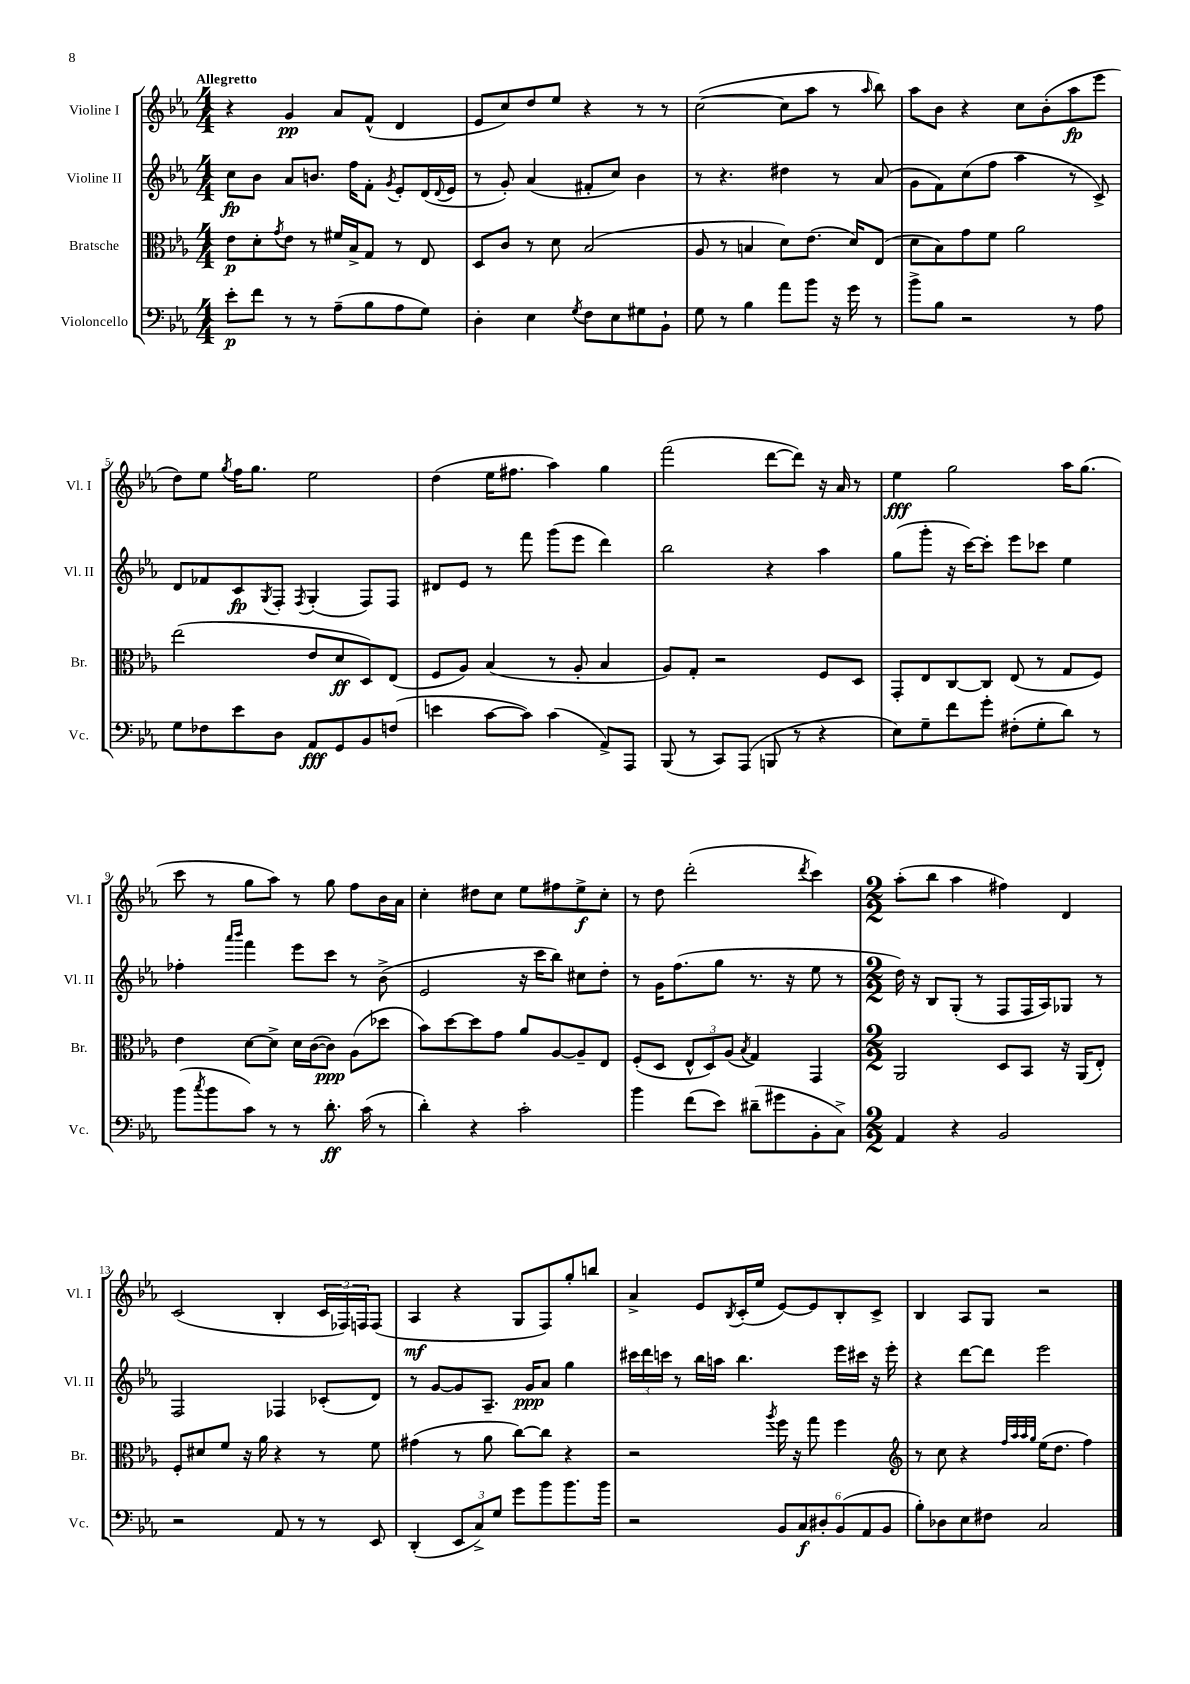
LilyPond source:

<<
\new StaffGroup <<
\new Staff = "s0" \with { instrumentName = "Violine I" shortInstrumentName = "Vl. I" } {
    \clef treble \key ees \major \numericTimeSignature \time 4/4 \tempo "Allegretto"
    r4 g'4\pp aes'8 f'8-^( d'4 |
    ees'8 c''8) d''8 ees''8 r4 r8 r8 |
    c''2~( c''8 aes''8 r8 \grace { aes''16 } bes''8) |
    aes''8 bes'8 r4 c''8 bes'8-.( aes''8\fp ees'''8 |
    d''8) ees''8 \acciaccatura { g''8 } f''16 g''8. ees''2 |
    d''4( ees''16 fis''8. aes''4) g''4 |
    f'''2( d'''8~ d'''8) r16 aes'16 r8 |
    ees''4\fff g''2 aes''16 g''8.( |
    c'''8 r8 g''8 aes''8) r8 g''8 f''8 bes'16 aes'16 |
    c''4-. dis''8 c''8 ees''8 fis''8 ees''8->\f c''8-. |
    r8 d''8 d'''2-.( \acciaccatura { d'''8 } c'''4) |
    \numericTimeSignature \time 2/2 aes''8-.( bes''8 aes''4 fis''4) d'4 |
    c'2( bes4-. \tuplet 3/2 { c'16 fes16) f16 } f8( |
    aes4\mf r4 g8 f8) g''8-. b''8 |
    aes'4-> ees'8 \acciaccatura { bes8 } c'16-.( ees''16 ees'8~) ees'8 bes8-. c'8-> |
    bes4 aes8 g8 r2 \bar "|." |
}
\new Staff = "s1" \with { instrumentName = "Violine II" shortInstrumentName = "Vl. II" } {
    \clef treble \key ees \major \numericTimeSignature \time 4/4
    c''8\fp bes'8 aes'8 b'8. f''16 f'8-. \acciaccatura { g'8 } ees'8-. d'16( \appoggiatura { d'8 } ees'16 |
    r8 g'8-.) aes'4( fis'8-. c''8) bes'4 |
    r8 r4. dis''4 r8 aes'8( |
    g'8 f'8) c''8( f''8 aes''4 r8 c'8->) |
    d'8 fes'8 c'8\fp \acciaccatura { g8 } f8-. \acciaccatura { f8 } g4-.( f8) f8 |
    dis'8 ees'8 r8 f'''8 g'''8( ees'''8 d'''4) |
    bes''2 r4 aes''4 |
    g''8( g'''8-. r16 c'''16~) c'''8-. ees'''8 ces'''8 ees''4 |
    fes''4-. \grace { aes'''16 bes'''16 } f'''4 ees'''8 c'''8 r8 bes'8->( |
    ees'2 r16 c'''16 bes''8) cis''8 d''8-. |
    r8 g'16 f''8.( g''8 r8. r16 ees''8 r8 |
    \numericTimeSignature \time 2/2 d''16) r16 bes8 g8-.( r8 f8 f16 aes16) ges8 r8 |
    f2 fes4 ces'8-.( d'8) |
    r8 g'8~ g'8 aes8.-- g'16\ppp aes'8 g''4 |
    \tuplet 3/2 { cis'''16 d'''16 c'''16 } r8 bes''16 a''16 bes''4. ees'''16 cis'''16 r16 ees'''16-. |
    r4 d'''8~ d'''8 ees'''2 \bar "|." |
}
\new Staff = "s2" \with { instrumentName = "Bratsche" shortInstrumentName = "Br." } {
    \clef alto \key ees \major \numericTimeSignature \time 4/4
    ees'8\p d'8-. \acciaccatura { g'8 } ees'8 r8 fis'16 bes16-> g8 r8 ees8 |
    d8 c'8 r8 d'8 bes2( |
    aes8 r8 b4 d'8) ees'8.( d'16) ees8( |
    d'8 bes8) g'8 f'8 aes'2 |
    ees''2( ees'8 d'8\ff d8) ees8( |
    f8 aes8) bes4( r8 aes8-. bes4 |
    aes8) g8-. r2 f8 d8 |
    g,8-. ees8 c8~ c8 ees8( r8 g8 f8) |
    ees'4 d'8~ d'8-> d'16 c'16~( c'8\ppp) aes8( des''8 |
    bes'8) d''8~ d''8 g'8 aes'8 aes8~ aes8-- ees8 |
    f8-.( d8 \tuplet 3/2 { ees8-^ d8) aes8( } \acciaccatura { bes8 } g4) g,4 |
    \numericTimeSignature \time 2/2 aes,2 d8 bes,8 r16 aes,16( ees8-.) |
    f8-. dis'8 f'8 r16 aes'16 r4 r8 f'8 |
    gis'4( r8 aes'8 c''8~) c''8 r4 |
    r2 \acciaccatura { aes''8 } f''16 r16 g''8 f''4 |
    \clef treble r8 c''8 r4 \grace { f''32 aes''32 aes''32 g''32 } ees''16( d''8. f''4) \bar "|." |
}
\new Staff = "s3" \with { instrumentName = "Violoncello" shortInstrumentName = "Vc." } {
    \clef bass \key ees \major \numericTimeSignature \time 4/4
    ees'8-.\p f'8 r8 r8 aes8--( bes8 aes8 g8) |
    d4-. ees4 \acciaccatura { g8 } f8 ees8 gis8 bes,8-! |
    g8 r8 bes4 aes'8 bes'8 r16 g'16 r8 |
    bes'8-> bes8 r2 r8 aes8 |
    g8 fes8 ees'8 d8 aes,8\fff g,8 bes,8 f8( |
    e'4 c'8~ c'8) c'4( aes,8->) aes,,8 |
    bes,,8( r8 c,8) aes,,8( b,,8 r8 r4 |
    ees8) g8-- f'8 g'8-. fis8-.( g8-. d'8) r8 |
    bes'8( \acciaccatura { c''8 } bes'8 c'8) r8 r8 d'8.-.\ff c'16( r8 |
    d'4-.) r4 c'2-. |
    bes'4 f'8( ees'8) dis'8--( gis'8 bes,8-. c8->) |
    \numericTimeSignature \time 2/2 aes,4 r4 bes,2 |
    r2 aes,8 r8 r8 ees,8 |
    d,4-.( \tuplet 3/2 { ees,8 c8->) g8 } g'8 bes'8 bes'8. bes'16 |
    r2 \tuplet 6/4 { bes,8 c8\f dis8-. bes,8( aes,8 bes,8 } |
    bes8-.) des8 ees8 fis8 c2 \bar "|." |
}
>>
>>
